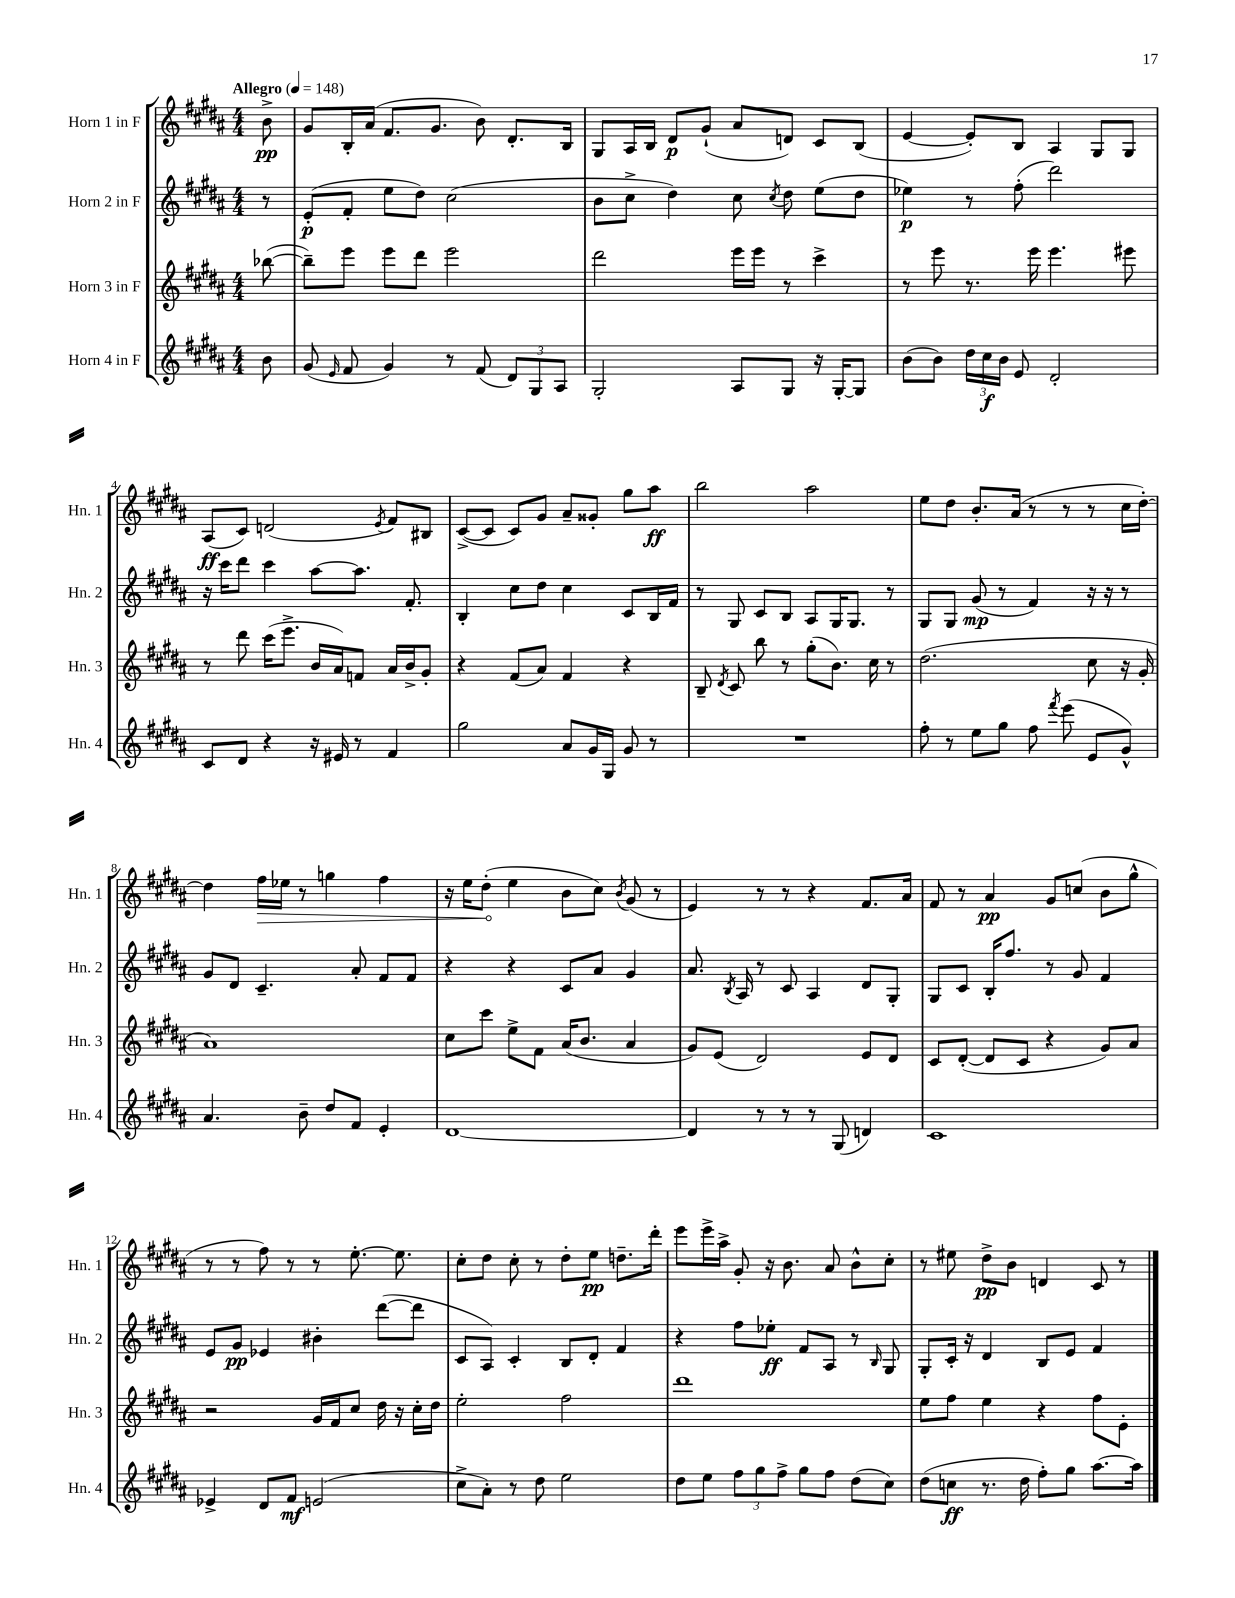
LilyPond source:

<<
\new StaffGroup <<
\new Staff = "s0" \with { instrumentName = "Horn 1 in F" shortInstrumentName = "Hn. 1" } {
    \clef treble \key b \major \numericTimeSignature \time 4/4 \partial 8 \tempo "Allegro" 4 = 148
    \autoBeamOff b'8->\pp |
    gis'8[ b16-. ais'16]( fis'8.[ gis'8.] b'8) dis'8.[-. b16] |
    gis8[ ais16 b16] dis'8[\p gis'8]-!( ais'8[ d'8]) cis'8[ b8]( |
    e'4~ e'8[-.) b8] ais4 gis8[ gis8] |
    ais8[\ff( cis'8]) d'2( \acciaccatura { e'8 } fis'8[) bis8] |
    cis'8[~->( cis'8] cis'8[) gis'8] ais'8[-- gisis'8]-. gis''8[ ais''8]\ff |
    b''2 ais''2 |
    e''8[ dis''8] b'8.[-. ais'16]( r8 r8 r8 cis''16[ dis''16]~-.) |
    dis''4 \once \override Hairpin.circled-tip = ##t fis''16[\> ees''16] r8 g''4 fis''4 |
    r16 e''16[ dis''8]-.\!( e''4 b'8[ cis''8]) \acciaccatura { b'8 } gis'8( r8 |
    e'4) r8 r8 r4 fis'8.[ ais'16] |
    fis'8 r8 ais'4\pp gis'8[ c''8]( b'8[ gis''8]-^ |
    r8 r8 fis''8) r8 r8 e''8.~-. e''8. |
    cis''8[-. dis''8] cis''8-. r8 dis''8[-. e''8]\pp d''8.[-- dis'''16]-. |
    e'''8[ e'''16-> ais''16]-> gis'8-. r16 b'8. ais'8 b'8[-^ cis''8]-. |
    r8 eis''8 dis''8[->\pp b'8] d'4 cis'8 r8 \bar "|." |
}
\new Staff = "s1" \with { instrumentName = "Horn 2 in F" shortInstrumentName = "Hn. 2" } {
    \clef treble \key b \major \numericTimeSignature \time 4/4 \partial 8
    \autoBeamOff r8 |
    e'8[-.\p( fis'8]-. e''8[ dis''8]) cis''2( |
    b'8[ cis''8]-> dis''4) cis''8 \acciaccatura { cis''8 } dis''8 e''8[( dis''8] |
    ees''4\p) r8 fis''8-.( dis'''2) |
    r16 cis'''16[ dis'''8] cis'''4 ais''8[~ ais''8.] fis'8.-. |
    b4-. cis''8[ dis''8] cis''4 cis'8[ b16 fis'16] |
    r8 gis8 cis'8[ b8] ais8[ gis16 gis8.] r8 |
    gis8[ gis8] gis'8\mp( r8 fis'4) r16 r16 r8 |
    gis'8[ dis'8] cis'4.-- ais'8-. fis'8[ fis'8] |
    r4 r4 cis'8[ ais'8] gis'4 |
    ais'8. \acciaccatura { b8 } ais16 r8 cis'8 ais4 dis'8[ gis8]-. |
    gis8[ cis'8] b16[-. fis''8.] r8 gis'8 fis'4 |
    e'8[ gis'8]\pp ees'4 bis'4-. dis'''8[~( dis'''8] |
    cis'8[ ais8]) cis'4-. b8[ dis'8]-. fis'4 |
    r4 fis''8[ ees''8]-.\ff fis'8[ ais8] r8 \grace { b16 } gis8 |
    gis8[-. cis'16]-. r16 dis'4 b8[ e'8] fis'4 \bar "|." |
}
\new Staff = "s2" \with { instrumentName = "Horn 3 in F" shortInstrumentName = "Hn. 3" } {
    \clef treble \key b \major \numericTimeSignature \time 4/4 \partial 8
    \autoBeamOff bes''8~( |
    bes''8[--) e'''8] e'''8[ dis'''8] e'''2 |
    dis'''2 e'''16[ e'''16] r8 cis'''4-> |
    r8 e'''8 r8. e'''16 e'''4. eis'''8 |
    r8 dis'''8 cis'''16[( e'''8.]-> b'16[ ais'16) f'8] ais'16[ b'16-> gis'8]-. |
    r4 fis'8[( ais'8]) fis'4 r4 |
    b8-- \acciaccatura { dis'8 } cis'8 b''8 r8 gis''8[-.( b'8.]) cis''16 r8 |
    dis''2.( cis''8 r16 gis'16-. |
    ais'1) |
    cis''8[ cis'''8] e''8[-> fis'8] ais'16[( b'8.] ais'4 |
    gis'8[) e'8]( dis'2) e'8[ dis'8] |
    cis'8[ dis'8]~-.( dis'8[ cis'8] r4 gis'8[) ais'8] |
    r2 gis'16[ fis'16 cis''8] dis''16 r16 cis''16[-. dis''16] |
    e''2-. fis''2 |
    dis'''1 |
    e''8[ fis''8] e''4 r4 fis''8[ e'8]-. \bar "|." |
}
\new Staff = "s3" \with { instrumentName = "Horn 4 in F" shortInstrumentName = "Hn. 4" } {
    \clef treble \key b \major \numericTimeSignature \time 4/4 \partial 8
    \autoBeamOff b'8 |
    gis'8( \grace { e'16 } fis'8 gis'4) r8 fis'8( \tuplet 3/2 { dis'8[) gis8 ais8] } |
    gis2-. ais8[ gis8] r16 gis16[~-. gis8] |
    b'8[( b'8]) \tuplet 3/2 { dis''16[ cis''16\f b'16] } e'8 dis'2-. |
    cis'8[ dis'8] r4 r16 eis'16 r8 fis'4 |
    gis''2 ais'8[ gis'16 gis16] gis'8 r8 |
    R1 |
    fis''8-. r8 e''8[ gis''8] fis''8 \acciaccatura { fis'''8 } e'''8( e'8[ gis'8]-^) |
    ais'4. b'8-- dis''8[ fis'8] e'4-. |
    dis'1~ |
    dis'4 r8 r8 r8 gis8( d'4) |
    cis'1 |
    ees'4-> dis'8[ fis'8]\mf e'2( |
    cis''8[-> ais'8]-.) r8 dis''8 e''2 |
    dis''8[ e''8] \tuplet 3/2 { fis''8[ gis''8 fis''8]-> } gis''8[ fis''8] dis''8[( cis''8]) |
    dis''8[( c''8]\ff r8. dis''16 fis''8[-.) gis''8] ais''8.[~ ais''16] \bar "|." |
}
>>
>>
